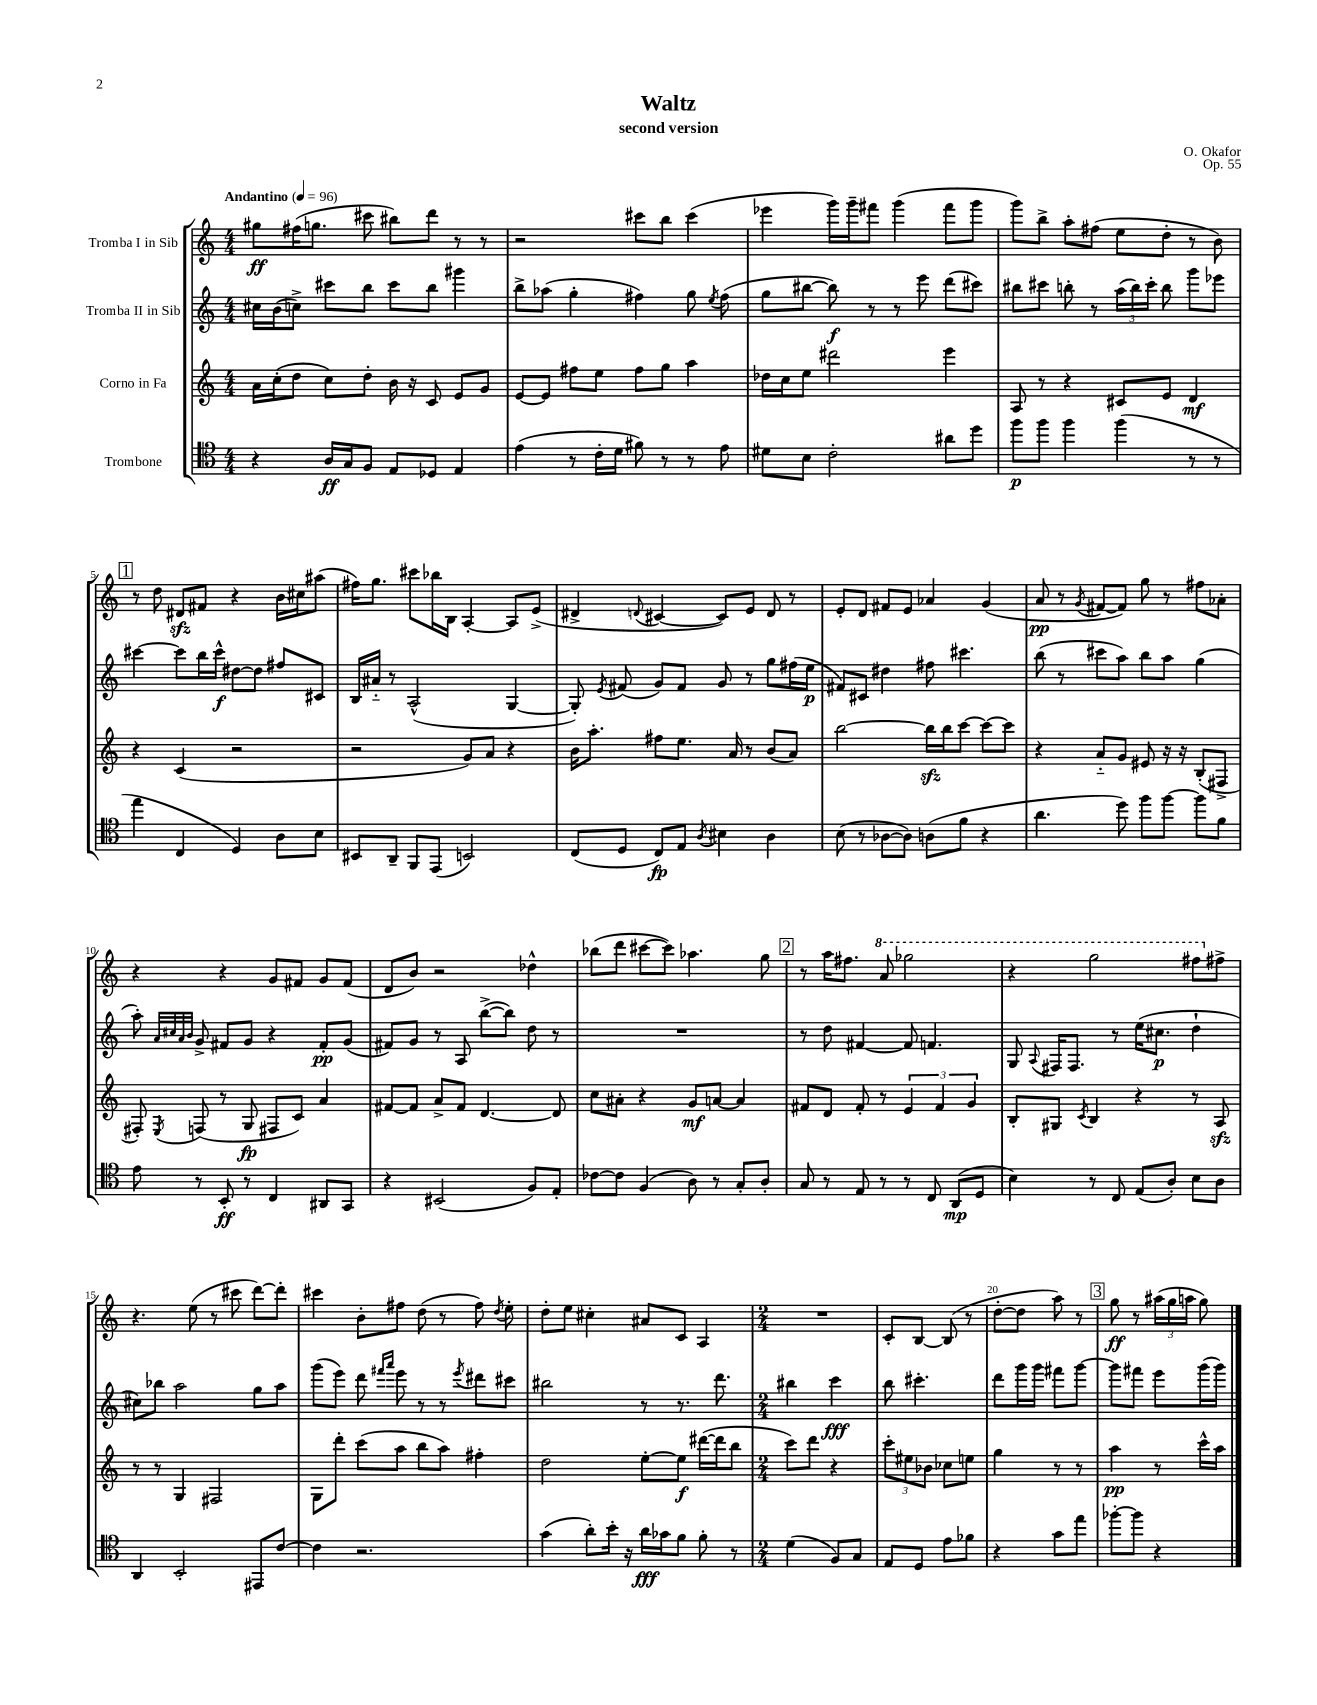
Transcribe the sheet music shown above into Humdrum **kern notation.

**kern	**dynam	**kern	**dynam	**kern	**dynam	**kern	**dynam
*part4	*part4	*part3	*part3	*part2	*part2	*part1	*part1
*staff4	*staff4	*staff3	*staff3	*staff2	*staff2	*staff1	*staff1
*I"Trombone	*	*I"Corno in Fa	*	*I"Tromba II in Sib	*	*I"Tromba I in Sib	*
*clefC4	*	*clefG2	*	*clefG2	*	*clefG2	*
*k[]	*	*k[]	*	*k[]	*	*k[]	*
*M4/4	*	*M4/4	*	*M4/4	*	*M4/4	*
*MM96	*	*MM96	*	*MM96	*	*MM96	*
=1	=1	=1	=1	=1	=1	=1	=1
!	!	!	!	!	!	!LO:TX:a:B:t=Andantino	!
4r	.	16a\LL	.	16cc#X\LL	.	8gg#X\L	ff
.	.	(16cc'\J	.	(16b\J	.	.	.
.	.	8dd\J	.	8ccn^\J)	.	(16ff#X\K	.
.	.	.	.	.	.	8.ggn\J	.
16A/LL	ff	8cc\L)	.	8ccc#X\L	.	.	.
16G/J	.	.	.	.	.	.	.
8F/J	.	8dd'\J	.	8bb\J	.	8ccc#X\	.
8E/L	.	16b\	.	8ccc#\L	.	8bb#X\L)	.
.	.	16r	.	.	.	.	.
8D-X/J	.	8c/	.	8bb\J	.	8ddd\J	.
4E/	.	8e/L	.	4ggg#X\	.	8r	.
.	.	8g/J	.	.	.	8r	.
=2	=2	=2	=2	=2	=2	=2	=2
(4e\	.	[8e/L	.	8bb^\L	.	2r	.
.	.	8e/J]	.	(8aa-X\J	.	.	.
8r	.	8ff#X\L	.	4gg'\	.	.	.
16c'\LL	.	8ee\J	.	.	.	.	.
16d\JJ	.	.	.	.	.	.	.
8f#X\)	.	8ff#\L	.	4ff#X\)	.	8ccc#X\L	.
8r	.	8gg\J	.	.	.	8bb\J	.
8r	.	4aa\	.	8gg\	.	(4ccc#\	.
.	.	.	.	8qee/	.	.	.
8e\	.	.	.	(8ff#\	.	.	.
=3	=3	=3	=3	=3	=3	=3	=3
8d#X\L	.	16dd-X\LL	.	8gg\L	.	4eee-X\	.
.	.	16cc\J	.	.	.	.	.
8B\J	.	8ee\J	.	[8bb#X\J	.	.	.
2c'\	.	2ddd#X\	.	8bb#\])	f	16ggg\LL)	.
.	.	.	.	.	.	16ggg~\J	.
.	.	.	.	8r	.	8fff#X\J	.
.	.	.	.	8r	.	(4ggg\	.
.	.	.	.	8eee\	.	.	.
8a#X\L	.	4eee\	.	(8ddd\L	.	8fff#\L	.
8dd\J	.	.	.	8ccc#X\J)	.	8ggg\J	.
=4	=4	=4	=4	=4	=4	=4	=4
8ff\L	p	8A/	.	8bb#X\L	.	8ggg\L)	.
8ff\J	.	8r	.	8ccc#X\J	.	8bb^\J	.
4ff\	.	4r	.	8bbn'\	.	8aa'\L	.
.	.	.	.	8r	.	(8ff#X\J	.
(4ff\	.	8c#X/L	.	(24aa\LL	.	8ee\L	.
.	.	.	.	24bb\)	.	.	.
.	.	.	.	24ccc#'\JJ	.	.	.
.	.	8e/J	.	8bb\	.	8dd'\J	.
8r	.	4d/	mf	8ggg\L	.	8r	.
8r	.	.	.	8eee-X\J	.	8b\)	.
!!LO:LB:g=z
!!LO:REH:place=s1:t=1
=5	=5	=5	=5	=5	=5	=5	=5
4ee\	.	4r	.	[4ccc#X\	.	8r	.
.	.	.	.	.	.	8dd\	.
4C/	.	(4c/	.	8ccc#\L]	.	8d#Xzz/L	.
.	.	.	.	16bb\L	.	8f#X/J	.
.	.	.	.	16ccc#^^\JJ	f	.	.
4D/)	.	2r	.	[8dd#X\L	.	4r	.
.	.	.	.	8dd#\J]	.	.	.
8A\L	.	.	.	8ff#X/L	.	16b\LL	.
.	.	.	.	.	.	16cc#X\J	.
8B\J	.	.	.	8c#X/J	.	(8aa#X\J	.
=6	=6	=6	=6	=6	=6	=6	=6
8BB#X/L	.	2r	.	16B/LL	.	16ff#X\KL)	.
.	.	.	.	16a#X/JJ	.	8.gg\J	.
8AA~/J	.	.	.	8r	.	.	.
8FF/L	.	.	.	(2A^^/	.	8ccc#X\L	.
(8EE/J	.	.	.	.	.	16bb-X\L	.
.	.	.	.	.	.	16B\JJ	.
2BBn/)	.	8g/L)	.	.	.	[4A'/	.
.	.	8a/J	.	.	.	.	.
.	.	4r	.	[4G/	.	8A/L]	.
.	.	.	.	.	.	(8e^/J	.
=7	=7	=7	=7	=7	=7	=7	=7
(8C/L	.	16b\KL	.	8G'/])	.	4d#X^/	.
.	.	8.aa'\J	.	.	.	.	.
.	.	.	.	8qe/	.	.	.
8D/J	.	.	.	(8f#X/	.	.	.
.	.	.	.	.	.	8qqdn/	.
8C/L)	fp	8ff#X\L	.	8g/L)	.	[4c#X/	.
8E/J	.	8.ee\J	.	8f#/J	.	.	.
8qA/	.	.	.	.	.	.	.
4B#X\	.	.	.	8g/	.	8c#/L])	.
.	.	16a/	.	.	.	.	.
.	.	8r	.	8r	.	8e/J	.
4A\	.	(8b/L	.	8gg\L	.	8d/	.
.	.	8a/J)	.	(16ff#X\L	.	8r	.
.	.	.	.	16ee\JJ	p	.	.
=8	=8	=8	=8	=8	=8	=8	=8
(8B\	.	[2bb\	.	8f#X/L)	.	8e'/L	.
8r	.	.	.	8c#X/J	.	8d/J	.
[8A-X\L	.	.	.	4dd#X\	.	8f#X/L	.
8A-\J])	.	.	.	.	.	8e/J	.
(8An\L	.	16bbzz\LL]	.	8ff#X\	.	4a-X/	.
.	.	16bb\J	.	.	.	.	.
8f\J	.	[8ccc\J	.	4.ccc#X\	.	.	.
4r	.	8ccc\L_	.	.	.	(4g/	.
.	.	8ccc\J]	.	.	.	.	.
=9	=9	=9	=9	=9	=9	=9	=9
4.a\	.	4r	.	(8bb\	.	8a/	pp
.	.	.	.	8r	.	8r	.
.	.	.	.	.	.	8qg/	.
.	.	8a/L	.	8ccc#X\L	.	[8f#X/L	.
8dd\)	.	8g/J	.	8aa\J)	.	8f#/J])	.
8ff\L	.	8e#X/	.	8bb\L	.	8gg\	.
[8ff\J	.	16r	.	8aa\J	.	8r	.
.	.	16r	.	.	.	.	.
8ff\L]	.	(8B'/L	.	(4gg\	.	8ff#X\L	.
8f\J	.	8F#X^/J	.	.	.	8a-X'\J	.
!!LO:LB:g=z
=10	=10	=10	=10	=10	=10	=10	=10
8e\	.	8F#X'/)	.	8aa'\)	.	4r	.
.	.	.	.	32qqa/LLL	.	.	.
.	.	.	.	32qqcc#X/	.	.	.
.	.	.	.	32qqa/	.	.	.
.	.	8qE/	.	32qqb/JJJ	.	.	.
8r	.	(8Fn/	.	8g^/	.	.	.
8BB'/	ff	8r	.	8f#X/L	.	4r	.
8r	.	8G/	fp	8g/J	.	.	.
4C/	.	8F#X/L	.	4r	.	8g/L	.
.	.	8c/J)	.	.	.	8f#X/J	.
8AA#X/L	.	4a/	.	8f#'/L	pp	8g/L	.
8GG/J	.	.	.	(8g/J	.	(8f#/J	.
=11	=11	=11	=11	=11	=11	=11	=11
4r	.	[8f#X/L	.	8f#X/L)	.	8d/L	.
.	.	8f#/J]	.	8g/J	.	8b/J)	.
(2BB#X/	.	8a^/L	.	8r	.	2r	.
.	.	8f#/J	.	8A/	.	.	.
.	.	[4.d/	.	([8bb^\L	.	.	.
.	.	.	.	8bb\J])	.	.	.
8F/L)	.	.	.	8dd\	.	4dd-X^^\	.
8E'/J	.	8d/]	.	8r	.	.	.
=12	=12	=12	=12	=12	=12	=12	=12
[8c-X\L	.	8cc\L	.	1r	.	(8bb-X\L	.
8c-\J]	.	8a#X'\J	.	.	.	8ddd\J	.
(4F/	.	4r	.	.	.	[8ccc#X\L	.
.	.	.	.	.	.	8ccc#\J])	.
8A\)	.	8g/L	mf	.	.	4.aa-X\	.
8r	.	[8an/J	.	.	.	.	.
8G'/L	.	4a/]	.	.	.	.	.
8A'/J	.	.	.	.	.	8gg\	.
!!LO:REH:place=s1:t=2
=13	=13	=13	=13	=13	=13	=13	=13
8G/	.	8f#X/L	.	8r	.	8r	.
8r	.	8d/J	.	8dd\	.	16aa\KL	.
.	.	.	.	.	.	8.ff#X\J	.
8E/	.	8f#'/	.	[4f#X/	.	.	.
*	*	*	*	*	*	*8va	*
8r	.	8r	.	.	.	8aa/	.
8r	.	6e/	.	8f#/]	.	2ggg-X\	.
8C/	.	.	.	4.fn/	.	.	.
.	.	6f#/	.	.	.	.	.
(8AA/L	mp	.	.	.	.	.	.
.	.	6g/	.	.	.	.	.
8D/J	.	.	.	.	.	.	.
=14	=14	=14	=14	=14	=14	=14	=14
4B\)	.	8B'/L	.	8G/	.	4r	.
.	.	.	.	8qqA/	.	.	.
.	.	8G#X/J	.	16F#X/KL	.	.	.
.	.	.	.	8.F#/J	.	.	.
.	.	8qc/	.	.	.	.	.
8r	.	4B/	.	.	.	2ggg\	.
8C/	.	.	.	8r	.	.	.
(8E/L	.	4r	.	(16ee\KL	.	.	.
.	.	.	.	8.cc#X\J	p	.	.
8A'/J)	.	.	.	.	.	.	.
8B\L	.	8r	.	4dd`\	.	8fff#X\L	.
*	*	*	*	*	*	*X8va	*
8A\J	.	8Azz/	.	.	.	8ff#X^\J	.
!!LO:LB:g=z
=15	=15	=15	=15	=15	=15	=15	=15
4AA/	.	8r	.	8cc#X\L)	.	4.r	.
.	.	8r	.	8bb-X\J	.	.	.
2BB'/	.	4G/	.	2aa\	.	.	.
.	.	.	.	.	.	(8ee\	.
.	.	2F#X/	.	.	.	8r	.
.	.	.	.	.	.	8ccc#X\	.
8EE#X/L	.	.	.	8gg\L	.	[8ddd\L)	.
[8c/J	.	.	.	8aa\J	.	8ddd'\J]	.
=16	=16	=16	=16	=16	=16	=16	=16
4c\]	.	8G\L	.	(8ggg\L	.	4ccc#X\	.
.	.	8ddd'\J	.	8eee\J)	.	.	.
2.r	.	(8ccc\L	.	8ddd\	.	8b'\L	.
.	.	.	.	16qqfff#X/LL	.	.	.
.	.	.	.	16qqaaa/JJ	.	.	.
.	.	8aa\J	.	8eee\	.	8ff#X\J	.
.	.	8bb\L	.	8r	.	(8dd\	.
.	.	8aa\J)	.	8r	.	8r	.
.	.	.	.	8qeee/	.	.	.
.	.	4ff#X'\	.	8ddd#X\L	.	8ff#\)	.
.	.	.	.	.	.	8qdd/	.
.	.	.	.	8ccc#X\J	.	8ee'\	.
=17	=17	=17	=17	=17	=17	=17	=17
(4g\	.	2dd\	.	2bb#X\	.	8dd'\L	.
.	.	.	.	.	.	8ee\J	.
8a'\L)	.	.	.	.	.	4cc#X'\	.
16b'\Jk	.	.	.	.	.	.	.
16r	.	.	.	.	.	.	.
16a\LL	fff	[8ee'\L	.	8r	.	8a#X/L	.
16g-X\J	.	.	.	.	.	.	.
8f\J	.	8ee\J]	f	8.r	.	8c/J	.
8f'\	.	([16ddd#X\LL	.	.	.	4A/	.
.	.	16ddd#\J]	.	8.ddd\	.	.	.
8r	.	8bb\J	.	.	.	.	.
=18	=18	=18	=18	=18	=18	=18	=18
*M2/4	*	*M2/4	*	*M2/4	*	*M2/4	*
(4d\	.	8ccc\L)	.	4bb#X\	.	2r	.
.	.	8ddd\J	.	.	.	.	.
8F/L)	.	4r	.	4ccc\	fff	.	.
8G/J	.	.	.	.	.	.	.
=19	=19	=19	=19	=19	=19	=19	=19
8E/L	.	12ccc'\L	.	8bb\	.	8c'/L	.
.	.	12ee#X\	.	.	.	.	.
8D/J	.	.	.	4.ccc#X'\	.	[8B/J	.
.	.	12b-X\J	.	.	.	.	.
8e\L	.	8cc-X\L	.	.	.	(8B/]	.
8f-X\J	.	8een\J	.	.	.	8r	.
=20	=20	=20	=20	=20	=20	=20	=20
4r	.	4gg\	.	8ddd\L	.	[8dd'\L	.
.	.	.	.	16ggg\L	.	8dd\J]	.
.	.	.	.	16ggg\JJ	.	.	.
8g\L	.	8r	.	8fff#X\L	.	8aa\)	.
8ee\J	.	8r	.	[8ggg\J	.	8r	.
!!LO:REH:place=s1:t=3
=21	=21	=21	=21	=21	=21	=21	=21
[8ff-X'\L	.	4aa\	pp	8ggg\L]	.	8gg\	ff
8ff-\J]	.	.	.	8fff#X\J	.	8r	.
4r	.	8r	.	8eee\L	.	(24aa#X\LL	.
.	.	.	.	.	.	24gg\	.
.	.	.	.	.	.	24aan\JJ	.
.	.	16ccc^^\LL	.	(16ggg\L	.	8gg\)	.
.	.	16aa\JJ	.	16ggg\JJ)	.	.	.
==	==	==	==	==	==	==	==
*-	*-	*-	*-	*-	*-	*-	*-
